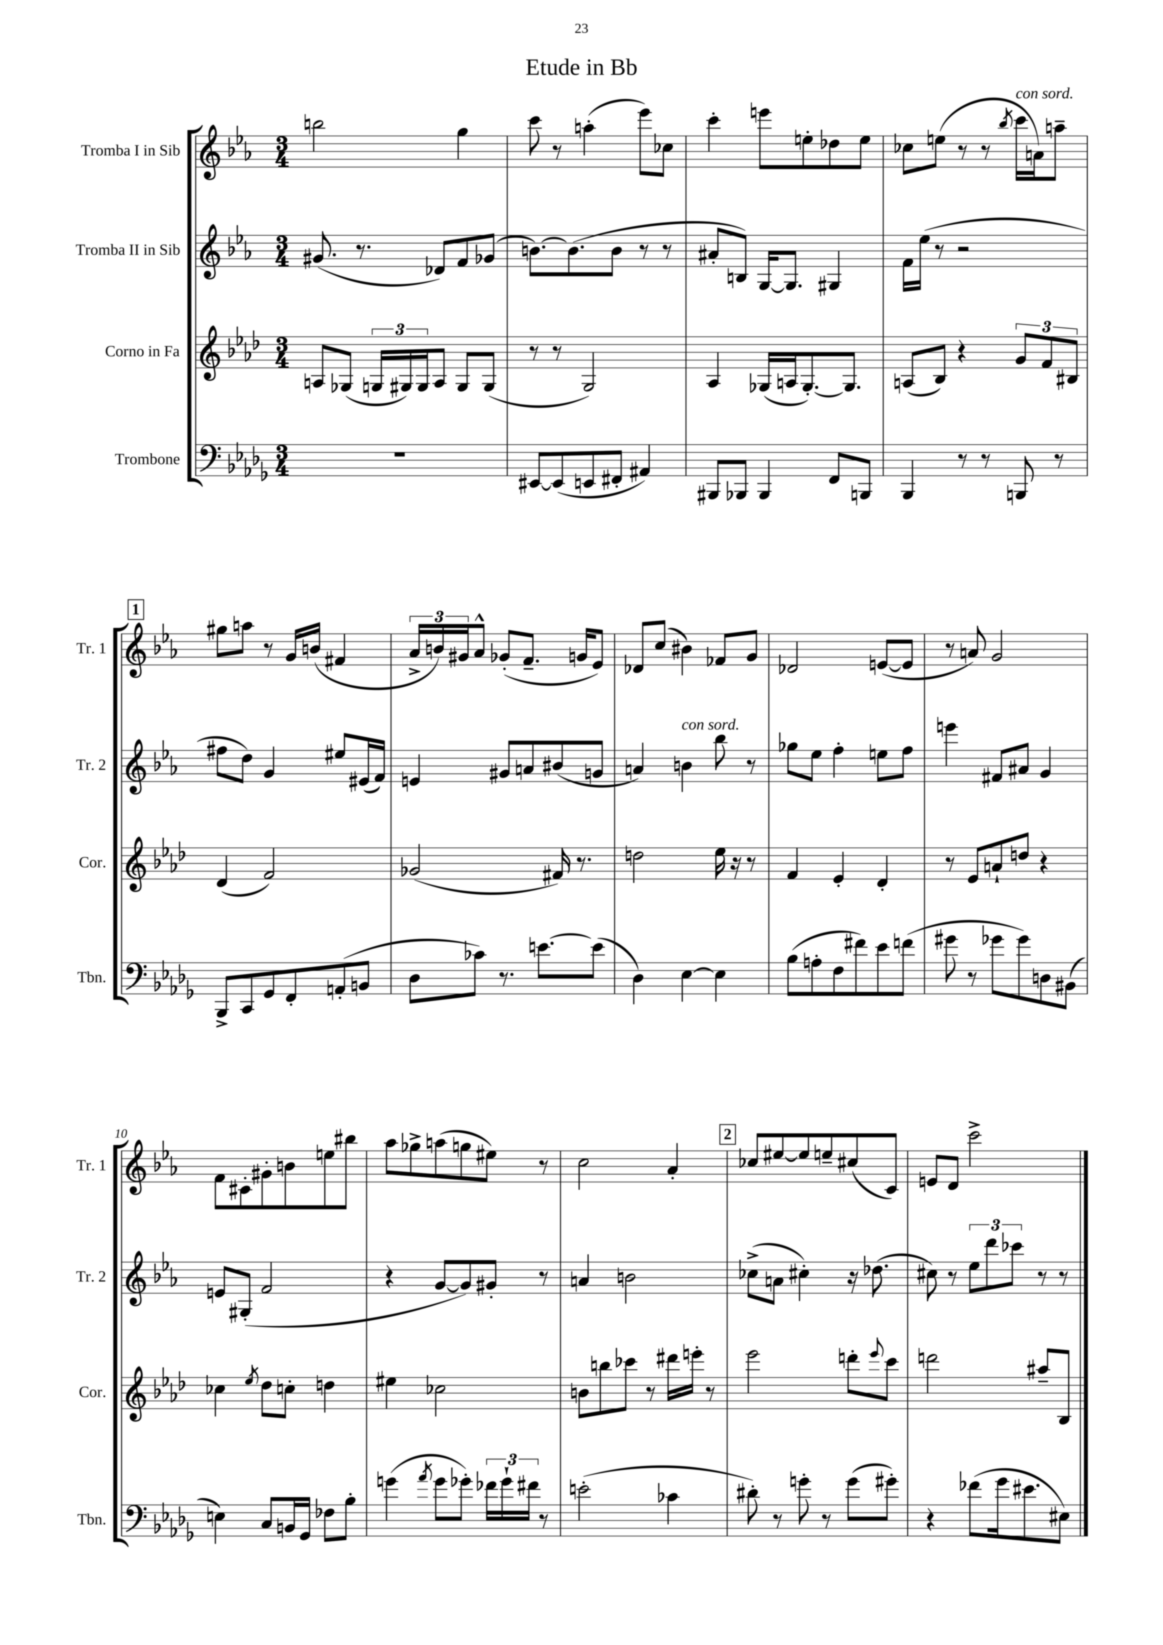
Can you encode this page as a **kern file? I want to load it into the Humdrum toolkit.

**kern	**kern	**kern	**kern
*staff4	*staff3	*staff2	*staff1
*clefF4	*clefG2	*clefG2	*clefG2
*k[b-e-a-d-g-]	*k[b-e-a-d-]	*k[b-e-a-]	*k[b-e-a-]
*M3/4	*M3/4	*M3/4	*M3/4
2.r	8A/L	(8.g#/	2bb\
.	(8G-/J	.	.
.	.	8.r	.
.	24G/LL	.	.
.	24G#/)	.	.
.	24G#/J	.	.
.	8A/J	8d-/L)	.
.	8G#/L	8f/	4gg\
.	(8G#/J	(8g-/J	.
=	=	=	=
[8EE#/L	8r	[8.b\L)	8ccc\
(8EE#/]	8r	.	8r
.	.	(8.b\]	.
8EE/	2G/)	.	(4aa'\
8FF#'/J	.	8b\J	.
4AA#/)	.	8r	8eee-\L)
.	.	8r	8cc-\J
=	=	=	=
8BBB#/L	4A-/	8a#'/L	4ccc'\
8BBB-/J	.	8B/J)	.
4BBB-/	(16G-/LL	[16G/LK	8eee\L
.	16A/J	8.G/]J	.
.	[8.G-'/)	.	8ee'\
8FF/L	.	4G#/	8dd-\
.	8.G-/]J	.	.
8BBB/J	.	.	8ee\J
=	=	=	=
4BBB-/	(8A/L	16f\LL	8cc-\L
.	.	(16ee-\JJ	.
.	8B-/J)	8r	(8ee\J
8r	4r	2r	8r
8r	.	.	8r
.	.	.	8qbb-/
8BBB/	12g/L	.	16ccc\LL
.	.	.	16a\J)
.	12f/	.	.
8r	.	.	8aa~\J
.	12B#/J	.	.
=	=	=	=
8BBB-^/L	(4d-/	8ff#\L	8gg#\L
8CC/	.	8dd\J)	8aa\J
8GG-/	2f/)	4g/	8r
8FF'/	.	.	16g/LL
.	.	.	(16b/JJ
(8AA'/	.	8ee#/L	4f#/
8BB/J	.	(16e#/L	.
.	.	16f/JJ)	.
=	=	=	=
8D-\L	(2g-/	4e/	24a-^/LL
.	.	.	24b/)
.	.	.	24g#/J
8c-\J)	.	.	8a-^^/J
8.r	.	8g#/L	(8g-'/L
.	.	8a/	8.f~/J
[8.e\L	.	.	.
.	16f#/)	(8b#/	.
.	8.r	.	16g/LK
(8e\]J	.	8g/J	8e-/J)
=	=	=	=
4D-\)	2dd\	4a/)	8d-/L
.	.	.	(8cc/J
[4E-\	.	4b\	4b#\)
4E-\]	16ee-\	8bb-\	8f-/L
.	16r	.	.
.	8r	8r	8g/J
=	=	=	=
(8B-\L	4f/	8gg-\L	2d-/
8A'\	.	8ee-\J	.
8F\	4e-'/	4ff'\	.
8f#\)	.	.	.
8e-\	4d-'/	8ee\L	([8e/L
(8f\J	.	8ff\J	8e/]J
=	=	=	=
8g#\	8r	4eee\	8r
8r	8e-/L	.	8a/)
8g-\L	8a`/	8f#/L	2g/
8g-\)	8dd/J	8a#/J	.
8D\	4r	4g/	.
(8BB#\J	.	.	.
=	=	=	=
4E\)	4cc-\	8e/L	8f\L
.	.	(8G#'/J	8c#'\
.	8qee-/	.	.
8C/L	8dd-\L	2f/	8g#'\
16BB/L	8cc'\J	.	8b\
16GG-/JJ	.	.	.
8F-\L	4dd\	.	8ee\
8B-'\J	.	.	8bb#\J
=	=	=	=
(4g\	4ee#\	4r	8aa-\L
.	.	.	8gg-^\
8qa-/	.	.	.
8g\L	2cc-\	[8g/L	(8aa\
8g-'\J)	.	8g/])	8gg\
24f-\LL	.	8g#'/J	8ee#\J)
24g-`\	.	.	.
24f#\JJ	.	.	.
8r	.	8r	8r
=	=	=	=
(2e'\	8b\L	4a/	2cc\
.	8bb\	.	.
.	8ccc-\J	2b\	.
.	8r	.	.
4c-\	16ddd#\LL	.	4a-'/
.	16eee'\JJ	.	.
.	8r	.	.
=	=	=	=
8d#'\)	2eee-\	(8cc-^\L	8cc-/L
8r	.	8a\J	[8ee#/
8g'\	.	4cc#'\)	8ee#/]
8r	.	.	8ee~/
(8g\L	8ddd'\L	16r	(8cc#/
.	.	(8.dd-\	.
.	8qqeee-/	.	.
8g#'\J)	8ccc\J	.	8c/J)
=	=	=	=
4r	2ddd\	8cc#\)	8e/L
.	.	8r	8d/J
(8f-\L	.	12ee-\L	2ccc^\
.	.	12ddd\	.
16g-\k	.	.	.
.	.	12ccc-\J	.
8.e#\	.	.	.
.	8aa#~/L	8r	.
8E#\J)	8B-/J	8r	.
==	==	==	==
*-	*-	*-	*-
